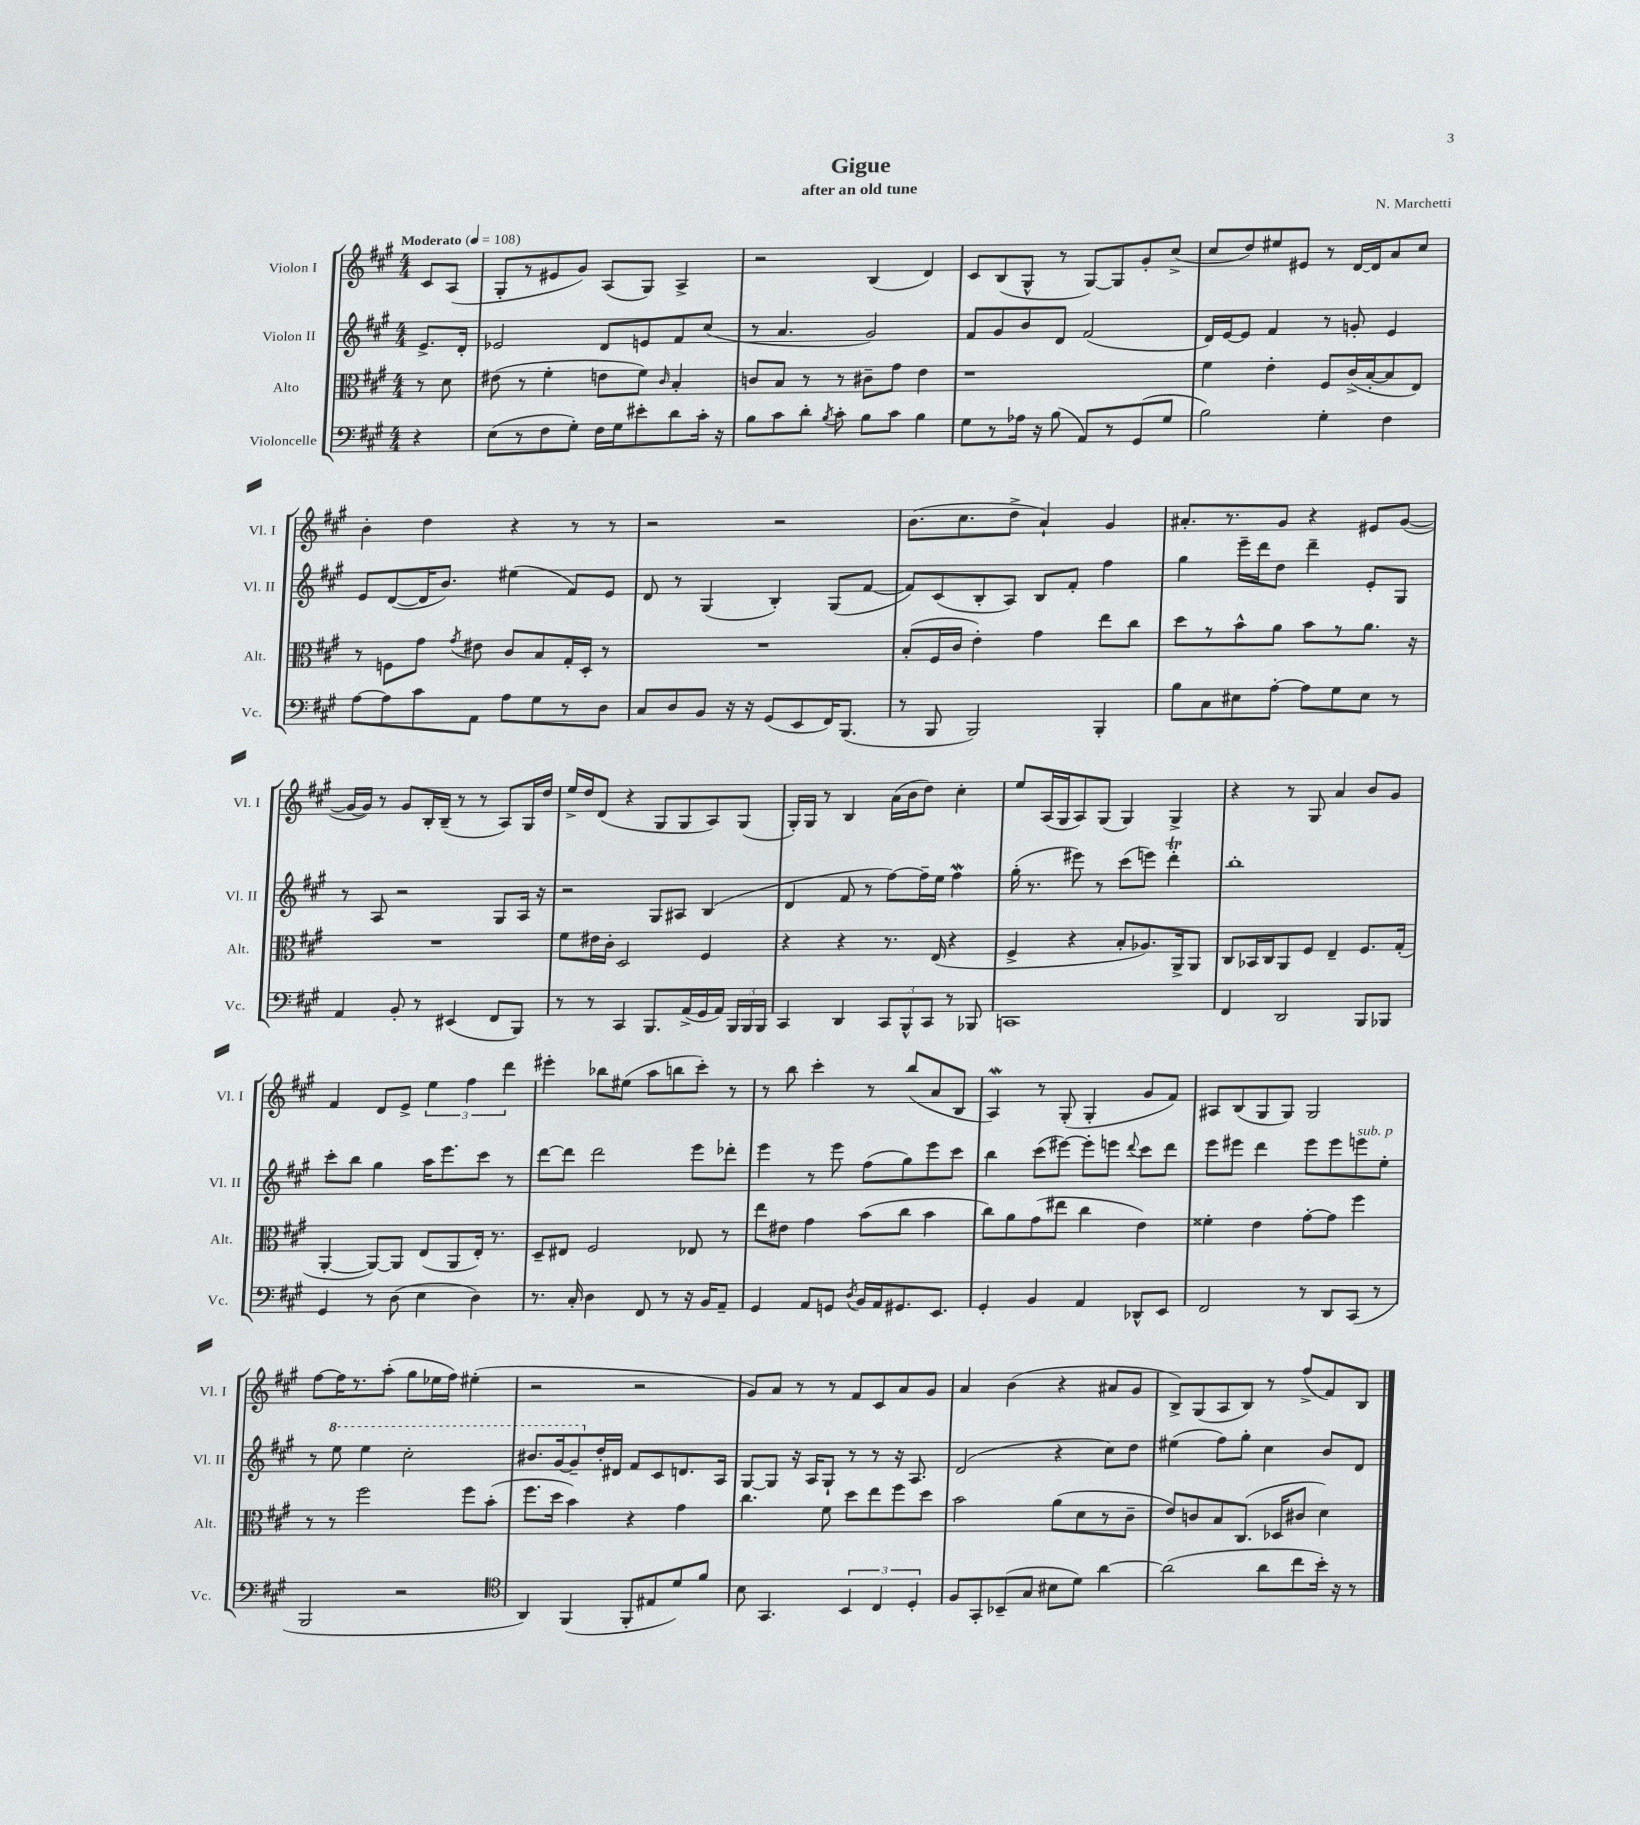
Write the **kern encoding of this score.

**kern	**kern	**kern	**kern
*staff4	*staff3	*staff2	*staff1
*clefF4	*clefC3	*clefG2	*clefG2
*k[f#c#g#]	*k[f#c#g#]	*k[f#c#g#]	*k[f#c#g#]
*M4/4	*M4/4	*M4/4	*M4/4
*MM108	*MM108	*MM108	*MM108
4r	8r	8.e^	8c#
.	8d	.	(8A
.	.	16d'	.
=	=	=	=
(8E	(8e#	2e-	8G#'
8r	8r	.	8r
8F#	4f#'	.	8e#
8G#')	.	.	8g#)
16F#	8e	8d	(8A
16G#	.	.	.
8e#'	8f#)	8e	8G#)
.	16qqc#	.	.
8d	4B'	8f#	4A^
16c#'	.	(8cc#	.
16r	.	.	.
=	=	=	=
8B	8c	8r	2r
8c#	8B	4.a	.
8d'	8r	.	.
8qB	.	.	.
8c#'	8r	.	.
8B	8c#~	2g#)	(4B
8c#	8g#	.	.
4B	4e	.	4d)
=	=	=	=
8G#	1r	8f#	8c#
8r	.	8g#	(8B
16A-	.	8b	8G#^^
16r	.	.	.
(8B	.	8d	8r
8AA)	.	(2f#	[8G#)
8r	.	.	8G#]
(8GG#	.	.	8g#'
8G#	.	.	(8cc#^
=	=	=	=
2B)	4f#	16d)	8cc#
.	.	[16e	.
.	.	8e]	8dd)
.	4e'	4f#	8ee#
.	.	.	8e#
4G#'	8F#	8r	8r
.	(16c#^	8g'	[16d
.	[16B'	.	16d]
4F#	8B]	4e	8a
.	8E)	.	8cc#
=	=	=	=
[8A	8r	8e	4b'
8A]	8F	([8d	.
8c#	8g#	16d]	4dd
.	.	8.b)	.
.	8qg#	.	.
8AA	8e#	.	.
8A	8c#	(4ee#	4r
8G#	8B	.	.
8r	16G#'	8f#)	8r
.	16D'	.	.
8D	8r	8e	8r
=	=	=	=
8C#	1r	8d	2r
8D	.	8r	.
8BB	.	(4G#	.
16r	.	.	.
16r	.	.	.
(8GG#	.	4B')	2r
8EE	.	.	.
16FF#)	.	(8G#	.
(8.BBB	.	.	.
.	.	[8f#	.
=	=	=	=
8r	(8B'	8f#])	(8.b
8BBB	16F#	(8c#	.
.	16c#	.	8.cc#
2BBB)	4e')	8B'	.
.	.	8A)	8dd^
.	4g#	8B	4a`)
.	.	8f#'	.
4BBB'	8ee	4ff#	4g#
.	8cc#	.	.
=	=	=	=
8B	8dd	4gg#	8.a#'
8C#	8r	.	.
.	.	.	8.r
8E#	8b^^	16eee~	.
.	.	16ddd	.
[8A'	8a	8dd	8g#
8A]	8b	4ddd~	4r
8G#	8r	.	.
8E#	8.a	8e'	8e#
8r	.	8G#	([8g#
.	16r	.	.
=	=	=	=
4AA	1r	8r	16g#_
.	.	.	16g#])
.	.	8A	8r
8BB'	.	2r	8g#
8r	.	.	16B'
.	.	.	(16B~
(4EE#	.	.	8r
.	.	.	8r
8FF#	.	8G#	8A)
8BBB)	.	16A	16G#
.	.	16r	16dd
=	=	=	=
8r	8f#	2r	16ee^
.	.	.	16dd
8r	16e#	.	(8d
.	16c#'	.	.
4CC#	2D	.	4r
8.BBB	.	8G#	8G#
.	.	8A#	8G#
(16AA^	.	.	.
16GG#	4F#	(4B	8A)
16AA)	.	.	.
24BBB	.	.	(8G#
24BBB	.	.	.
24BBB	.	.	.
=	=	=	=
4CC#	4r	4d	16G#')
.	.	.	16G#
.	.	.	8r
4DD	4r	8f#	4B
.	.	8r	.
12CC#	8.r	[8ff#)	(16a
.	.	.	16b
12BBB^^	.	.	.
.	.	16ff#~]	8dd)
12CC#	.	.	.
.	(16E	16ee	.
8r	4r	4ff#	4cc#'
8BBB-	.	.	.
=	=	=	=
1CC	4F#^	(16gg#'	8ee
.	.	8.r	.
.	.	.	(16A
.	.	.	16G#
.	4r	8eee#)	8A)
.	.	8r	(8G#
.	8B'	(8ccc#	4G#)
.	8.A-)	8eee)	.
.	.	4ddd'	4G#^
.	16AA^	.	.
.	8AA	.	.
=	=	=	=
4FF#	8C#	1bb'	4r
.	16BB-	.	.
.	16C#	.	.
2DD	8AA	.	8r
.	8F#	.	8G#
.	4E~	.	4a
8BBB	8.F#	.	8b
8BBB-	.	.	8g#
.	(16G#'	.	.
=	=	=	=
4GG#	[4AA'	8ccc#'	4f#
.	.	8bb	.
8r	8AA_)	4gg#	8d
(8D	8AA]	.	8e^
4E	(8E	16aa	6ee
.	.	8.eee	.
.	8AA	.	.
.	.	.	6ff#
4D)	16E')	8ccc#	.
.	8.r	.	.
.	.	.	6ddd
.	.	8r	.
=	=	=	=
8.r	8D~	[8ddd	4eee#'
.	8E#	8ddd]	.
16C#'	.	.	.
4D	2F#	2ddd	8bb-
.	.	.	(8ee#
8FF#	.	.	8aa
8r	.	.	8bb
16r	8E-	8eee	8ccc#')
16BB	.	.	.
8AA~	8r	8ddd-'	8r
=	=	=	=
4GG#	8ee	4eee	8r
.	8e#	.	8bb
8AA	4g#	8r	4ccc#'
8GG	.	8eee	.
8qD	.	.	.
16BB	(8b	(8ff#	8r
16AA	.	.	.
8.GG#	8cc#	8gg#)	(8bb
.	4b	8eee	8a
8.EE	.	.	.
.	.	8ccc#	8B
=	=	=	=
4GG#'	8cc#)	4bb	4A)
.	8a	.	.
4BB	(8g#	(8ccc#	8r
.	8ee#	[8eee#)	(8G#'
4AA	4cc#	8eee#']	4G#'
.	.	8eee	.
.	.	8qqddd	.
8DD-^^	4e)	8ccc#	8g#
8EE	.	8ddd	8f#)
=	=	=	=
2FF#	4f##'	8eee	8A#
.	.	8eee#	(8B
.	4e	4ddd	8G#
.	.	.	8G#)
8r	[8g#'	8eee#	2G#
8DD	8g#]	8eee#	.
(8CC#	4ff#	8eee	.
8r	.	8ee'	.
=	=	=	=
2BBB	8r	8r	[8ff#
.	8r	8eee	16ff#]
.	.	.	8.r
.	2ff#	4eee	.
.	.	.	(8aa'
2r	.	2ccc#'	8gg#
.	.	.	16ee-
.	.	.	16ff#)
.	8ff#	.	(4ee#'
.	(8b'	.	.
=	=	=	=
*clefC4	*	*	*
4AA)	8.ff#	8.bb#	2r
.	16dd	[16gg#	.
(4FF#	4b)	8gg#~]	.
.	.	16dd'	.
.	.	16d#	.
8FF#'	4r	8f#	2r
8E#	.	8c#	.
8d)	4g#	8.d	.
8f#	.	.	.
.	.	16A	.
=	=	=	=
8B	4.cc#	[8G#	8g#)
4.GG#	.	8G#]	8a
.	.	16r	8r
.	.	16A	.
.	8f#	8G#`	8r
6BB	8dd	8r	8f#
.	8ee	8r	8c#
6C#	.	.	.
.	8ff#	16r	8a
.	.	8.A	.
6D'	.	.	.
.	8dd	.	8g#
=	=	=	=
8F#	2b	(2d	4a
8GG#'	.	.	.
(8BB-~	.	.	(4b
8G#	.	.	.
8B#	(8a	4r	4r
8d)	8d	.	.
[4a	8r	8cc#)	8a#
.	8c#~	8dd	8g#
=	=	=	=
(2a]	8e)	(4ee#	8B^)
.	8c	.	(8G#
.	8B	8ff#)	8A
.	(8.C#	8gg#'	8B)
8a	.	4cc#	8r
.	16D-	.	.
8cc#	8c#	.	(8ff#^
16b')	4d)	8b	8f#)
16r	.	.	.
8r	.	8d	8B
==	==	==	==
*-	*-	*-	*-
